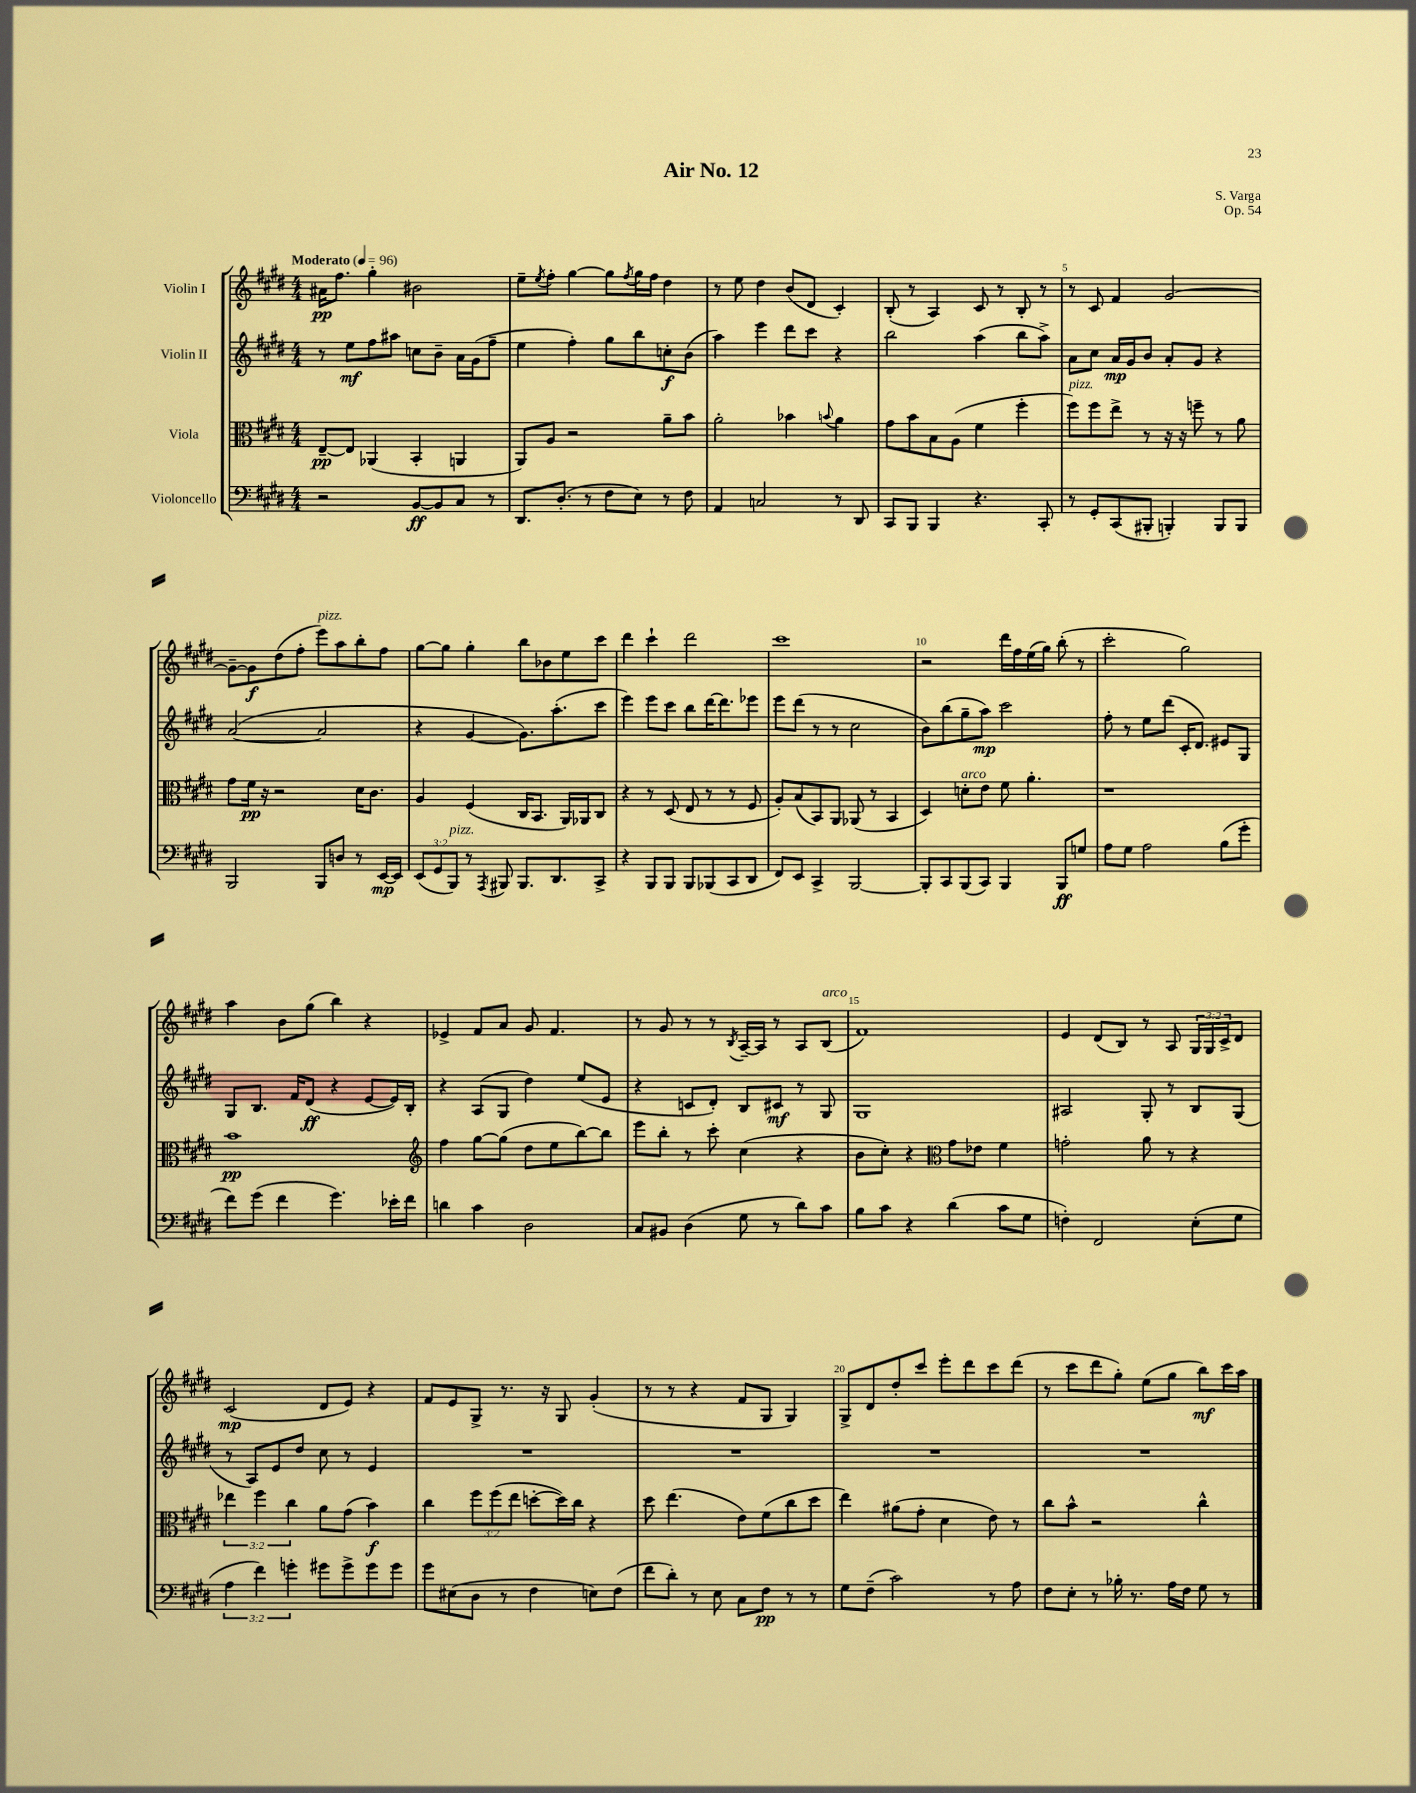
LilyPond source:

\header { title = "Air No. 12" composer = "S. Varga" opus = "Op. 54" }
<<
\new StaffGroup <<
\new Staff = "s0" \with { instrumentName = "Violin I" } {
    \clef treble \key e \major \numericTimeSignature \time 4/4 \override Staff.TupletNumber.text = #tuplet-number::calc-fraction-text \tempo "Moderato" 4 = 96
    ais'16\pp fis''8. gis''4-. bis'2 |
    e''8-- \acciaccatura { e''8 } fis''8-. gis''4~ gis''8 \acciaccatura { fis''8 } gis''16 fis''16 dis''4 |
    r8 e''8 dis''4 b'8( dis'8 cis'4-.) |
    b8-.( r8 a4) cis'8 r8 b8-. r8 |
    r8 cis'8 fis'4 gis'2~ |
    gis'8~-- gis'8\f dis''8( fis''8-. e'''8^\markup { \italic "pizz." }) a''8 b''8-. fis''8 |
    gis''8~ gis''8 gis''4-. b''8 bes'8 e''8 cis'''8 |
    dis'''4 cis'''4-! dis'''2 |
    cis'''1 |
    r2 dis'''16 fis''16 e''16( gis''16) b''8-.( r8 |
    cis'''2-. gis''2) |
    a''4 b'8 gis''8( b''4) r4 |
    ees'4-> fis'8 a'8 gis'8 fis'4. |
    r8 gis'8 r8 r8 \acciaccatura { b8 } a16~-- a16 r8 a8 b8^\markup { \italic "arco" }( |
    fis'1) |
    e'4 dis'8( b8) r8 a8 \tuplet 3/2 { gis16 gis16 cis'16-> } dis'8 |
    cis'2\mp( dis'8 e'8) r4 |
    fis'8 e'8 gis8-> r8. r16 gis8 gis'4-.( |
    r8 r8 r4 fis'8 gis8 gis4) |
    gis8-> dis'8 dis''8-. cis'''8 e'''8-. dis'''8 cis'''8 dis'''8( |
    r8 cis'''8 dis'''8 gis''8-.) e''8( gis''8 b''8\mf) cis'''16 a''16 \bar "|." |
}
\new Staff = "s1" \with { instrumentName = "Violin II" } {
    \clef treble \key e \major \numericTimeSignature \time 4/4
    r8 e''8\mf fis''8 ais''8 c''8 b'8-- a'16 gis'16( fis''8-- |
    e''4 fis''4-.) gis''8 b''8 c''8-.\f b'8( |
    a''4) e'''4 dis'''8 cis'''8 r4 |
    b''2 a''4( b''8 a''8->) |
    a'8 cis''8 a'16\mp gis'16 b'8 a'8-. gis'8 r4 |
    a'2~( a'2 |
    r4 gis'4~ gis'8.) a''8.-.( cis'''8 |
    e'''4) e'''8 cis'''8 b''8 dis'''16~ dis'''8. ees'''8 |
    e'''8 dis'''8( r8 r8 cis''2 |
    b'8) b''8( gis''8-- a''8\mp) cis'''2 |
    fis''8-. r8 e''8 dis'''8( cis'16-. dis'8.) eis'8 gis8 |
    gis8 b8. fis'16 dis'8\ff( r4 e'8~ e'16) b16-. |
    r4 a8( gis8 dis''4) e''8( e'8 |
    r4 c'8 dis'8-.) b8 cis'8\mf r8 gis8 |
    gis1 |
    ais2 gis8-. r8 b8 gis8( |
    r8 a8) e'8 dis''8 cis''8 r8 e'4 |
    R1 |
    R1 |
    R1 |
    R1 \bar "|." |
}
\new Staff = "s2" \with { instrumentName = "Viola" } {
    \clef alto \key e \major \numericTimeSignature \time 4/4 \override Staff.TupletNumber.text = #tuplet-number::calc-fraction-text
    e8~--\pp e8 aes,4( b,4-. a,4 |
    a,8) a8 r2 a'8-- b'8 |
    a'2-. bes'4 \appoggiatura { b'8 } a'4 |
    gis'8 b'8 b8 a8( fis'4 fis''4-. |
    fis''8^\markup { \italic "pizz." }) fis''8 e''8-> r8 r16 r16 f''8-- r8 a'8 |
    gis'8 fis'16\pp r16 r2 dis'16 cis'8. |
    a4 fis4( cis16 b,8. a,16) aes,16 cis8 |
    r4 r8 dis8( e8 r8 r8 fis8 |
    a8-.) b8( b,8) a,8 aes,8( r8 b,4 |
    dis4) d'8-.^\markup { \italic "arco" } e'8 fis'8 a'4.-. |
    r1 |
    b'1\pp |
    \clef treble fis''4 gis''8~ gis''8( dis''8 e''8 b''8~) b''8 |
    e'''8 b''8-. r8 cis'''8-. cis''4( r4 |
    b'8 cis''8-.) r4 \clef alto gis'8 ees'8 fis'4 |
    g'2-. a'8 r8 r4 |
    \tuplet 3/2 { ees''4 fis''4 cis''4 } a'8 gis'8( b'4\f) |
    cis''4 \tuplet 3/2 { fis''8 fis''8( e''8 } d''8~-. d''16) cis''16 r4 |
    dis''8 e''4.( e'8) fis'8( cis''8 dis''8 |
    e''4) ais'8( gis'8-. dis'4 e'8) r8 |
    cis''8 b'8-^ r2 cis''4-^ \bar "|." |
}
\new Staff = "s3" \with { instrumentName = "Violoncello" } {
    \clef bass \key e \major \numericTimeSignature \time 4/4 \override Staff.TupletNumber.text = #tuplet-number::calc-fraction-text
    r2 b,8~\ff b,8 cis8 r8 |
    dis,8. dis8.-.( r8 fis8 e8) r8 fis8 |
    a,4 c2 r8 dis,8 |
    cis,8 b,,8 b,,4 r4. cis,8-. |
    r8 gis,8-. cis,8( bis,,8-. b,,4-.) b,,8 b,,8 |
    b,,2 b,,8 d8 r8 e,16~\mp e,16 |
    \tuplet 3/2 { e,8( gis,8 b,,8^\markup { \italic "pizz." }) } r8 \acciaccatura { a,,8 } bis,,8 bis,,8. dis,8. cis,8-> |
    r4 b,,8 b,,8 b,,8 bes,,8( cis,8 dis,8 |
    fis,8) e,8 cis,4-> b,,2~ |
    b,,8-. cis,8 b,,8( cis,8) b,,4 b,,8\ff g8 |
    a8 gis8 a2 b8( gis'8-. |
    fis'8) gis'8( fis'4 gis'4.) ees'16-. fis'16 |
    d'4 cis'4 dis2 |
    cis8 bis,8 dis4( gis8 r8 dis'8) cis'8 |
    b8 cis'8 r4 dis'4( cis'8 gis8 |
    f4-.) fis,2 e8-.( gis8 |
    \tuplet 3/2 { a4 fis'4) g'4-. } gis'8 gis'8-> gis'8 gis'8 |
    gis'8 eis8( dis8 r8 fis4 e8) fis8( |
    fis'8 dis'8-.) r8 e8 cis8 fis8\pp r8 r8 |
    gis8 fis8--( cis'2) r8 a8 |
    fis8 e8-. r8 bes16-. r8. a16 fis16 gis8 r8 \bar "|." |
}
>>
>>
\layout { \context { \Score \override BarNumber.break-visibility = ##(#f #t #t) barNumberVisibility = #(every-nth-bar-number-visible 5) } }
